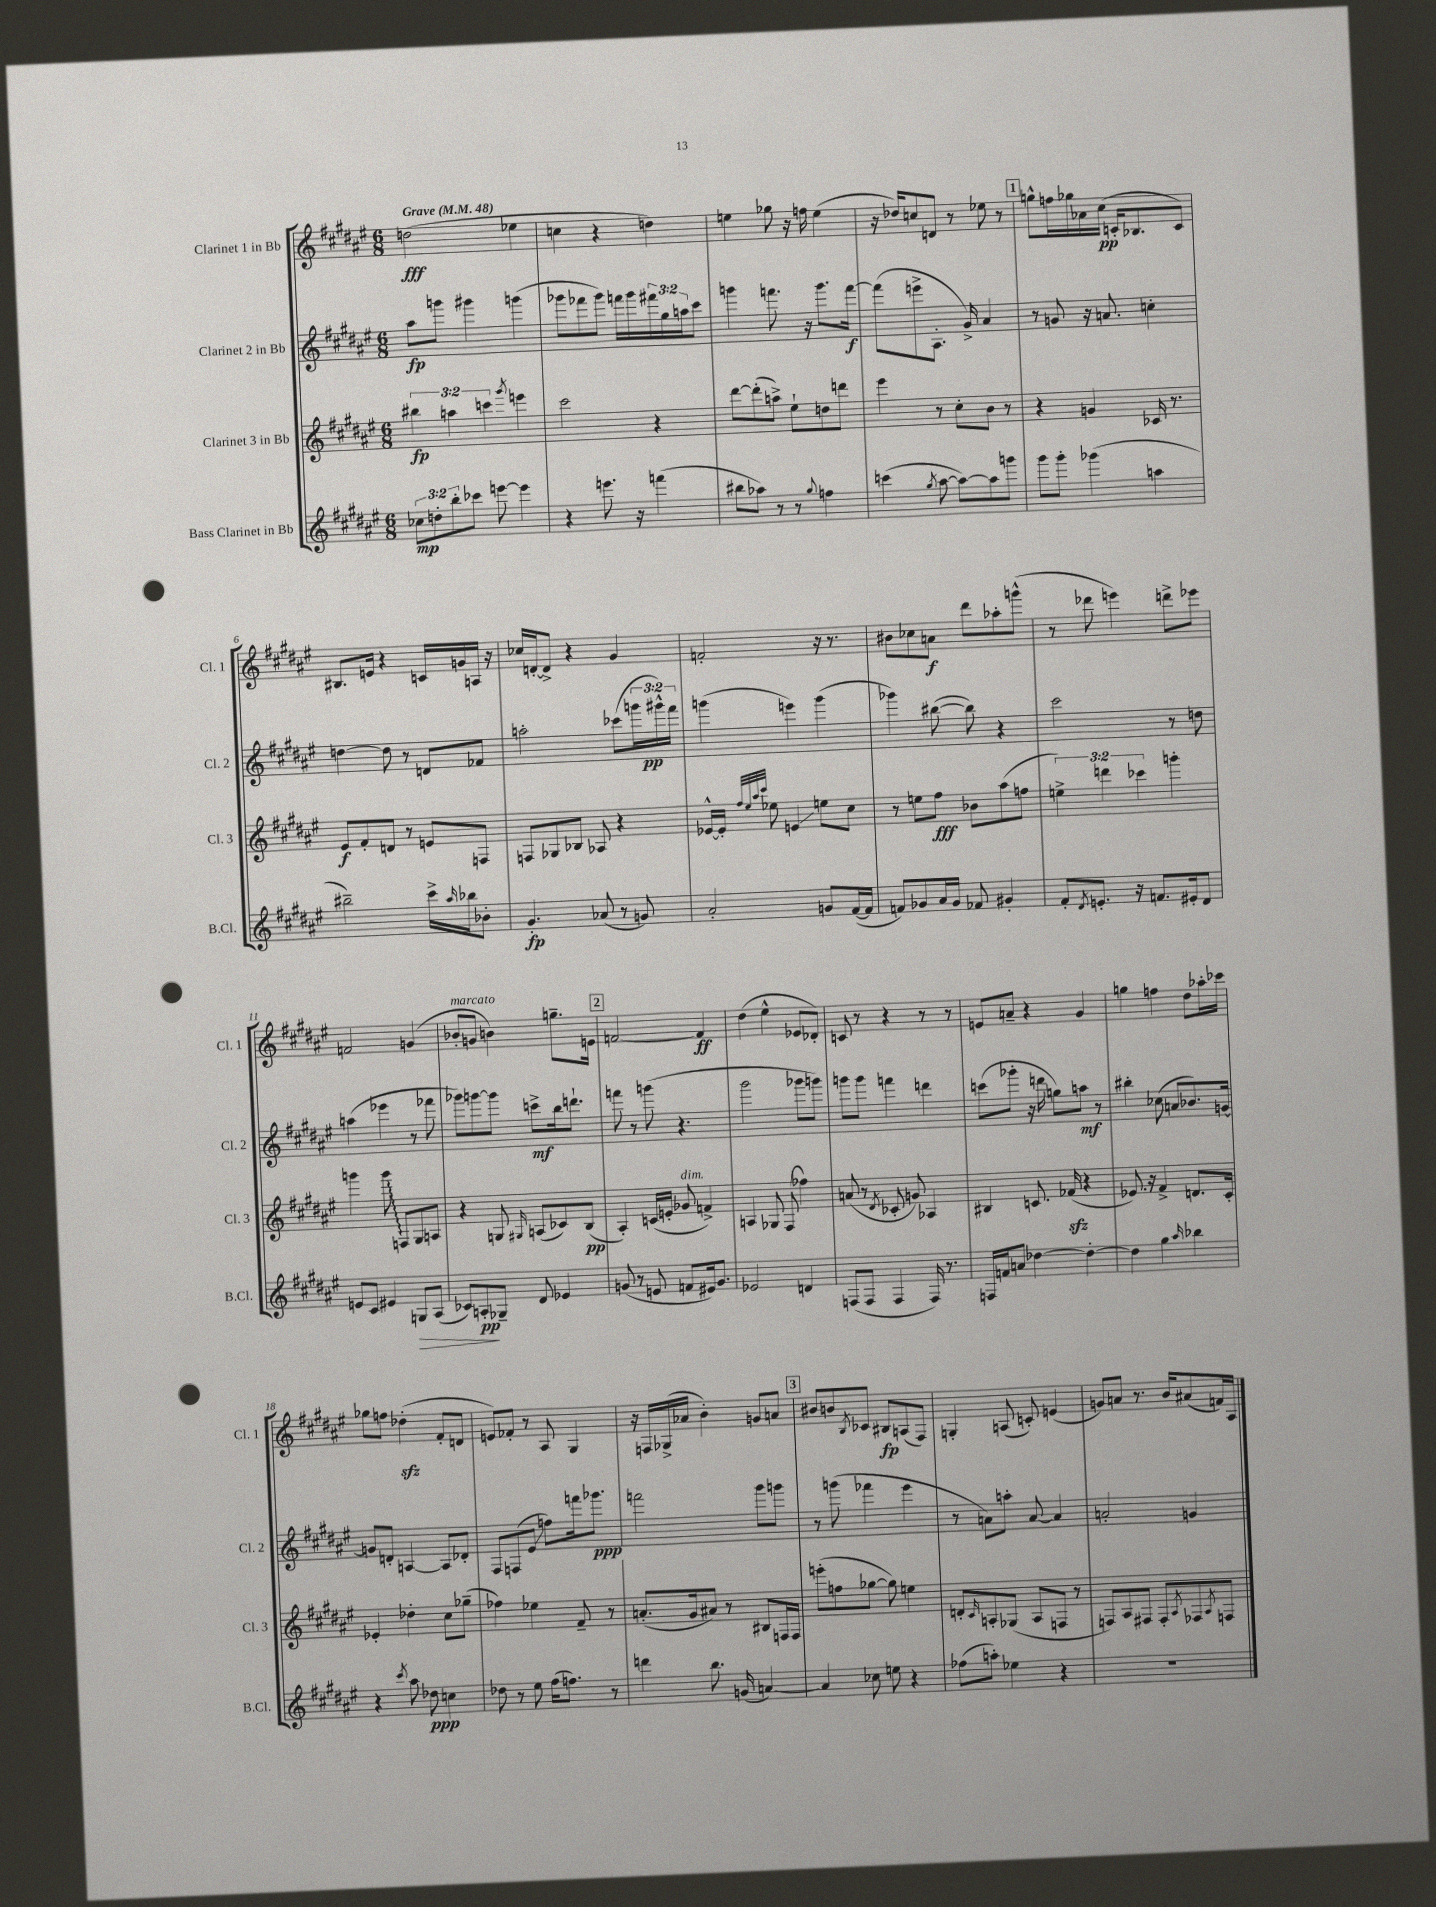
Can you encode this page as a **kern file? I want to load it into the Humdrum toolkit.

**kern	**kern	**kern	**kern
*staff4	*staff3	*staff2	*staff1
*clefG2	*clefG2	*clefG2	*clefG2
*k[f#c#g#d#a#e#]	*k[f#c#g#d#a#e#]	*k[f#c#g#d#a#e#]	*k[f#c#g#d#a#e#]
*M6/8	*M6/8	*M6/8	*M6/8
*MM48	*MM48	*MM48	*MM48
12cc-\L	6bb#\	8aa#\L	(2dd\
12dd'\	.	.	.
.	.	8ggg\J	.
12bb'\	6aa\	.	.
8ccc-\J	.	4ggg#\	.
.	6ccc\	.	.
[8eee\	.	.	.
.	8qggg#/	.	.
4eee\]	4eee\	(4ggg\	4ee-\
=	=	=	=
4r	2ccc#\	8ggg-\L	4cc\
.	.	8fff-\	.
8.eee\	.	8ggg-\J)	4r
.	.	16fff\LL	.
16r	.	16ggg-\	.
(4fff\	4r	24fff#\	4dd\)
.	.	24gg#\	.
.	.	24aa\J	.
.	.	8ccc#\J	.
=	=	=	=
8bb#\L	[8ddd#\L	4ggg\	4ee\
8aa-\J)	(8ddd#'\]	.	.
8r	8aa^\J)	8.fff\	8gg-\
8r	8ee#`\L	.	16r
.	.	16r	16ff\
8qqgg#/	.	.	.
4ff\	8dd\	8.ggg\L	(4ee\
.	8ddd\J	.	.
.	.	[16fff\Jk	.
=	=	=	=
(4ccc\	4eee#\	(8fff\]L	16r
.	.	.	16dd-/LK)
.	.	8eee^\	8cc/
8qgg#/	.	.	.
[8aa#\	8r	8.A#'\J	8d/J
8aa#\_L)	8cc#'\L	.	8r
.	.	16g#^/)	.
8aa#\]	8b\J	4a#/	8ee-\
8ggg\J	8r	.	8r
=	=	=	=
8ggg#\L	4r	8r	8gg^^\L
8ggg#'\J	.	8g/	16ff\L
.	.	.	16gg-\
(4ggg-\	4g/	16r	16a-\
.	.	8.a/	(16cc#\JJ
.	.	.	16c'/LK
.	.	.	8.B-/
4aa\	16c-/	4cc'\	.
.	8.r	.	.
.	.	.	8c/J)
=	=	=	=
2bb#~\)	8e#/L	[4dd\	8.B#/L
.	8f#'/	.	.
.	.	.	16e/Jk
.	8d/J	8dd\]	4r
.	8r	8r	.
16ccc#^\LL	8e/L	8d/L	16c/LL
16qqaa#/	.	.	.
16bb-\J	.	.	16g/
8b-'\J	8F/J	8f-/J	16A/JJ
.	.	.	16r
=	=	=	=
4.g#'/	8F/L	2aa'\	16cc-/LL
.	.	.	[16d'/J
.	8G-/	.	8d^/]J
.	8B-/J	.	4r
(8a-/	8A-/	.	.
8r	4r	(8ccc-\L	4g#/
8g/)	.	24ggg\L	.
.	.	24ggg#^^\)	.
.	.	24fff#\JJ	.
=	=	=	=
2a#'/	[16e-^^/LL	(4ggg\	2f'/
.	16e-'/]JJ	.	.
.	32qqff#/LLL	.	.
.	32qqee#/	.	.
.	32qqaa#/	.	.
.	32qqccc#/JJJ	.	.
.	8ee-\	.	.
.	4e/	4eee\)	.
8g/L	8ee\L	(4ggg\	16r
.	.	.	8.r
([16f#/L	8cc#\J	.	.
16f#/]JJ	.	.	.
=	=	=	=
8f/L)	8r	4ggg-\)	8b#\L
8g-/	8ee\L	.	8cc-\
16a#/L	8ff#\J	([8bb#\	8a\J
16g-/JJ	.	.	.
8f-/	8b-\L	8bb#\])	8ddd#\L
4g#'/	(8aa#\	4r	8aa-'\
.	8ff\J	.	(8ggg^^\J
=	=	=	=
8f#'/L	6ee^\)	2ccc#\	8r
8qd#/	.	.	.
8.e'/J	.	.	8ddd-\
.	6ddd\	.	.
.	.	.	4eee\)
16r	.	.	.
.	6ccc-\	.	.
8.f/L	.	.	.
.	4ggg'\	8r	8ddd^\L
16e#'/k	.	.	.
8d#/J	.	8dd\	8eee-\J
=	=	=	=
8e/L	4ggg\	(4aa\	2f/
8c#/J	.	.	.
4e#/	8ggg\	4eee-\	.
.	8F/L	.	.
8G/L	8G#/	8r	(4g/
(8A#/J	8A/J	8fff-\	.
=	=	=	=
8c-/L)	4r	8ggg-\L)	8b-'/L
8A'/	.	[8ggg\	8g/J
8G-~/J	8G/	8ggg\]J	4b\)
.	16qqG#/	.	.
8d#/	(8A/L	8ccc^\L	.
4e-/	8c-/)	16bb\k	8.gg~\L
.	.	8.ddd`\J	.
.	(8B/J	.	.
.	.	.	16e\Jk
=	=	=	=
(8g/	4A#'/)	8fff\	[2f/
8r	.	8r	.
8e/	(16c/LL	(8ggg\	.
.	16e'/JJ	.	.
8f/L	8g-/	4.r	.
16e#/k)	4f^/)	.	4f/]
8.g/J	.	.	.
=	=	=	=
2e-/	4A/	2ggg#\	(4dd#\
.	8G-/	.	4ee#^^\
.	(8F#/	.	.
4d/	4ff-\)	8ggg-\L	8e-/L
.	.	8ggg\J)	8d-'/J)
=	=	=	=
(8F/L	(8a/	8ggg\L	8c/
8F/J	8r	8ggg\J	8r
.	8qd#/	.	.
4F/	8c-'/	4fff\	4r
.	8g/)	.	.
16F/)	4A-/	4ddd\	8r
8.r	.	.	.
.	.	.	8r
=	=	=	=
16F/LL	4B#/	(8ccc\L	8e/L
16f/J	.	.	.
8a/J	.	8ggg-'\J	8a~/J
[4dd-\	8.c/	16r	4r
.	.	16ddd\	.
.	.	8gg\L)	.
.	(16f-/	.	.
4dd-'\_	4r	8aa\J	4g#/
.	.	8r	.
=	=	=	=
4dd-\]	8.e-/)	4bb#'\	4gg\
.	16r	.	.
4gg#\	4f#^/	(8cc-\	4ff\
.	.	8a/L	.
16qqaa#/	.	.	.
4bb-\	8.d/L	8.b-/)	8dd#\L
.	.	.	16aa-'\L
.	16c#'/Jk	[16g/Jk	16ccc-\JJ
=	=	=	=
4r	4e-'/	8g/]L	8gg-\L
.	.	8d'/J	8ff\J
8qccc#/	.	.	.
8aa#\	4dd-'\	[4A/	(4dd-'\
8dd-\	.	.	.
4cc\	8cc#\L	8A/]L	8f#'/L
.	(8gg-~\J	8d-'/J	8d/J
=	=	=	=
8dd-\	4ff-\)	8F#/L	8e/L)
8r	.	(8F/	8f-'/J
8ee#\	4ee-\	8e#/J	8r
(16ff#\LK	.	8ff\L)	8A#/
8.ff\J)	.	.	.
.	8f#~/	16fff\k	4G#/
.	.	8.ggg-\J	.
8r	8r	.	.
=	=	=	=
4ddd\	(8.a'/L	2fff\	16r
.	.	.	16F/LL
.	.	.	(16G-^/
.	16g#/k	.	16a-/JJ
8.bb\	8a#/J)	.	4b'\)
.	8r	.	.
(16g/	.	.	.
[4a/)	8B#/L	8ggg#\L	8g/L
.	16F/L	8ggg\J	8a/J
.	16F/JJ	.	.
=	=	=	=
4a/]	(8eee'\L	8r	8b#/L
.	8ff\	(8ggg\	8b/
.	.	.	8qB/
8cc-\	[8gg-\J	4fff-\	8c-/J
8ee\	8gg-\])	.	8B#/L
4r	4ee\	4eee#\	(8A/
.	.	.	8F#/J)
=	=	=	=
(8ff-\L	8d'/L	8r	4G'/
.	16qqc#/	.	.
8aa'\J)	8A'/	8a\L)	.
4ee-\	(8G-/J	8aa'\J	(8A/
.	8A/L	[8a/	8c'/)
4r	8F/J	4a/]	(4e/
.	8r	.	.
=	=	=	=
2.r	8F/L)	2a'/	8g/L)
.	8A#/	.	8a/J
.	8F#/J	.	8.r
.	8F#'/L	.	.
.	.	.	16b/LK
.	8qA#/	.	.
.	8F-/	4g/	(8a#/
.	8qA#/	.	.
.	8F/J	.	16f/L)
.	.	.	16A#/JJ
==	==	==	==
*-	*-	*-	*-
